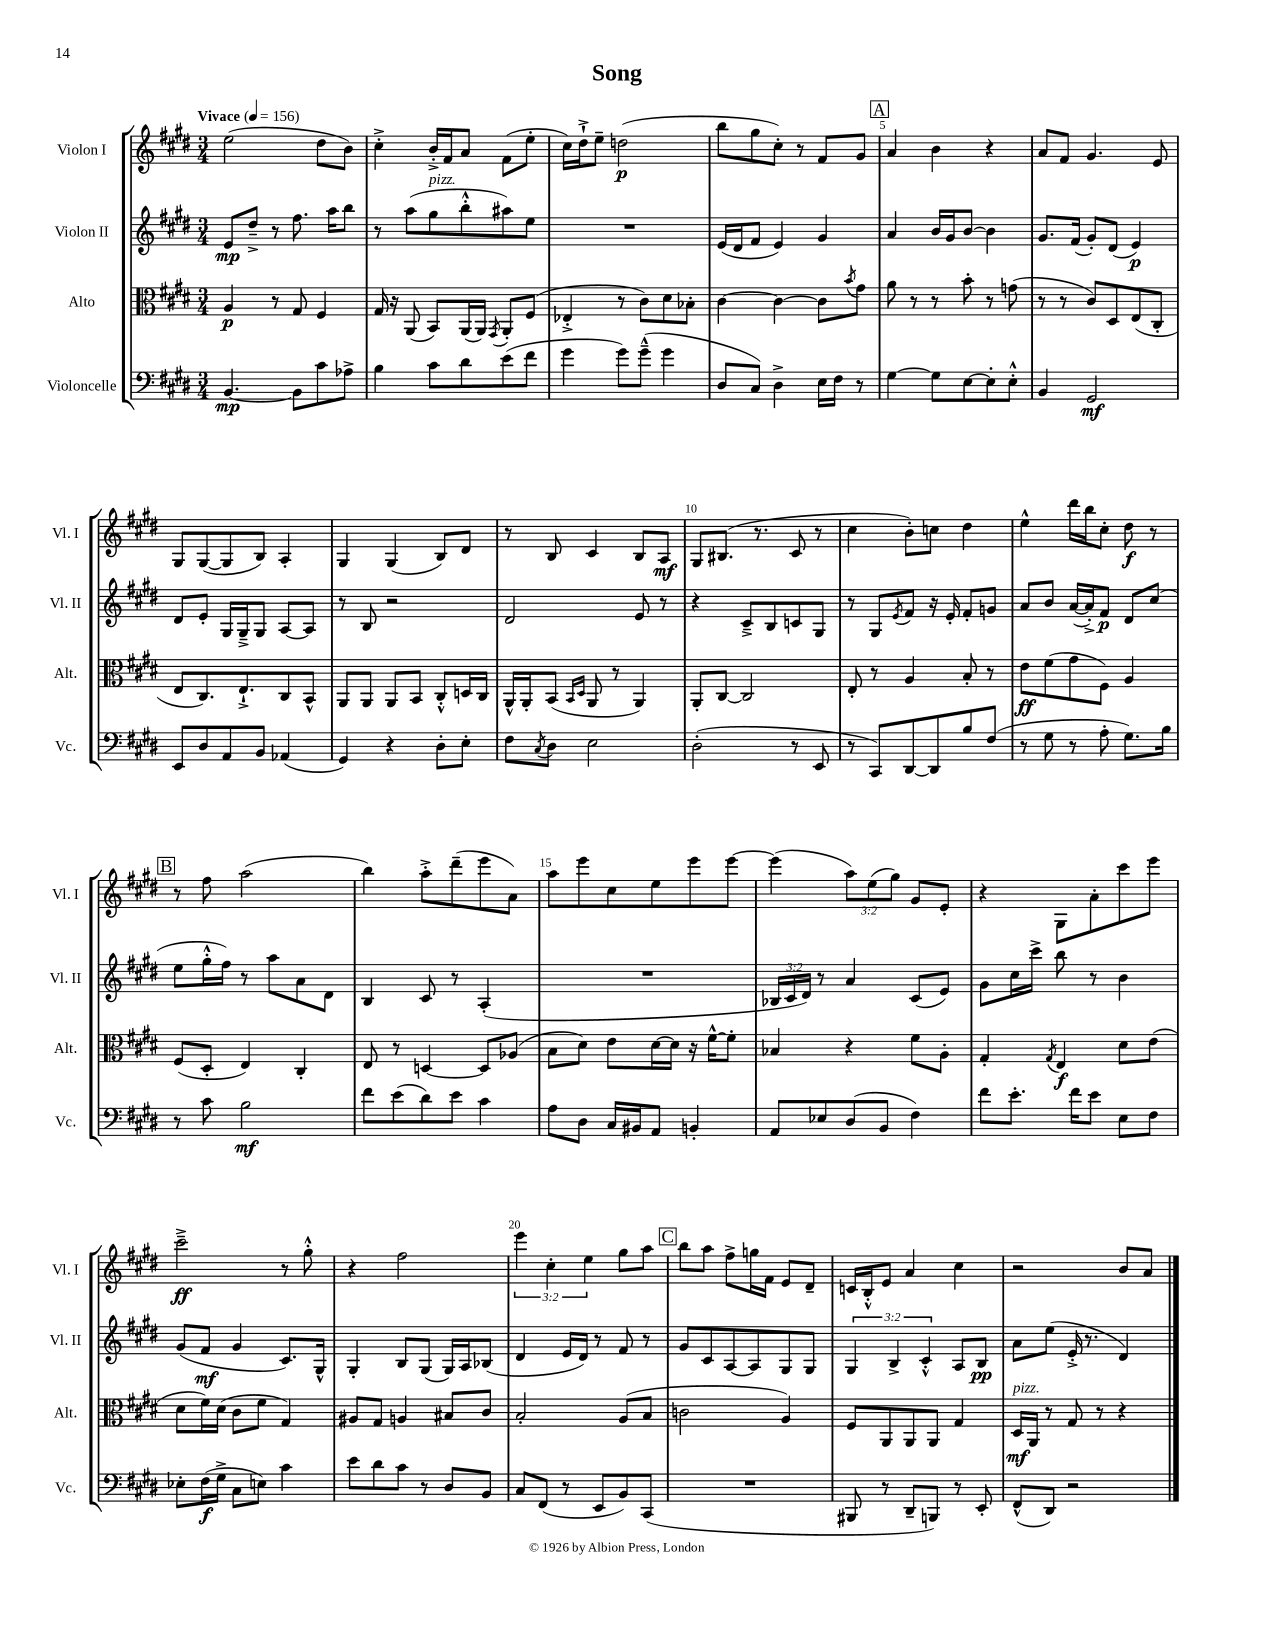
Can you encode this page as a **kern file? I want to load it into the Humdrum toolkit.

**kern	**kern	**kern	**kern
*staff4	*staff3	*staff2	*staff1
*clefF4	*clefC3	*clefG2	*clefG2
*k[f#c#g#d#]	*k[f#c#g#d#]	*k[f#c#g#d#]	*k[f#c#g#d#]
*M3/4	*M3/4	*M3/4	*M3/4
*MM156	*MM156	*MM156	*MM156
[4.BB/	4A/	8e/L	(2ee\
.	.	8dd#~^/J	.
.	8r	8r	.
8BB\]L	8G#/	8.ff#\	.
8c#\	4F#/	.	8dd#\L
.	.	16aa\LK	.
8A-^\J	.	8bb\J	8b\J)
=	=	=	=
4B\	16G#/	8r	4cc#'^\
.	16r	.	.
.	(8AA/	(8aa\L	.
8c#\L	8BB/L)	8gg#\	16b'^/LL
.	.	.	16f#/J
8d#\	(16AA/L	8bb'^^\	8a/J
.	16AA/JJ)	.	.
.	8qGG#/	.	.
(8e\	8AA'/L	8aa#\)	(8f#\L
8f#\J	(8F#/J	8ee\J	8ee'\J
=	=	=	=
4g#\	4E-'^/	2.r	16cc#\LL)
.	.	.	16dd#`^\J
.	.	.	8ee~\J
8g#\L)	8r	.	(2dd\
(8g#~^^\J	8c#\L)	.	.
4g#\	8d#\	.	.
.	8B-'\J	.	.
=	=	=	=
8D#/L	[4c#\	(16e/LL	8bb\L
.	.	16d#/J	.
8C#/J)	.	8f#/J	8gg#\
4D#^\	4c#\_	4e/)	8cc#'\J)
.	.	.	8r
16E\LL	8c#\]L	4g#/	8f#/L
16F#\JJ	.	.	.
.	8qb/	.	.
8r	8g#\J	.	8g#/J
=	=	=	=
[4G#\	8a\	4a/	4a/
.	8r	.	.
8G#\]L	8r	16b/LL	4b\
.	.	16g#/J	.
[8E\	8b'\	[8b/J	.
8E'\]	8r	4b\]	4r
8E'^^\J	(8g\	.	.
=	=	=	=
4BB/	8r	8.g#/L	8a/L
.	8r	.	8f#/J
.	.	(16f#/Jk	.
2GG#/	8c#/L)	8g#'/L)	4.g#/
.	8D#/	(8d#/J	.
.	(8E/	4e/)	.
.	8C#'/J	.	8e/
=	=	=	=
8EE/L	8E/L	8d#/L	8G#/L
8D#/	8.C#/)	8e'/J	([8G#/
8AA/	.	16G#/LL	8G#/]
.	8.E`^/	16G#~^/J	.
8BB/J	.	8G#/J	8B/J)
(4AA-/	8C#/	[8A/L	4A'/
.	8BB^^/J	8A/]J	.
=	=	=	=
4GG#/)	8AA/L	8r	4G#/
.	8AA/J	8B/	.
4r	8AA/L	2r	(4G#/
.	8BB/J	.	.
8D#'\L	8C#'^^/L	.	8B/L)
8E'\J	16D/L	.	8d#/J
.	16C#/JJ	.	.
=	=	=	=
8F#\L	16AA^^/LL	2d#/	8r
.	16AA'/J	.	.
8qC#/	.	.	.
8D#\J	(8BB/J	.	8B/
.	16qqBB/LL	.	.
.	16qqD#/JJ	.	.
2E\	8AA/	.	4c#/
.	8r	.	.
.	4AA/)	8e/	8B/L
.	.	8r	8A/J
=	=	=	=
(2D#'\	8AA'/L	4r	8G#/L
.	[8C#/J	.	(8.B#/J
.	2C#/]	8c#~^/L	.
.	.	.	8.r
.	.	8B/	.
8r	.	8c/	8c#/
8EE/	.	8G#/J	8r
=	=	=	=
8r	8E'/	8r	4cc#\
8CC#/L)	8r	8G#/L	.
.	.	8qe/	.
[8DD#/	4A/	8f#/J	8b'\L)
8DD#/]	.	16r	8cc\J
.	.	16e'/	.
8B/	8B'/	8f#'/L	4dd#\
(8F#/J	8r	8g/J	.
=	=	=	=
8r	8e\L	8a/L	4ee^^\
8G#\	(8f#\	8b/J	.
8r	8g#\	([16a/LL	16ddd#\LL
.	.	16a'^/]J)	16bb\J
8A'\	8F#\J)	8f#/J	8cc#'\J
8.G#\L)	4A/	8d#/L	8dd#\
.	.	(8cc#/J	8r
16B\Jk	.	.	.
=	=	=	=
8r	(8F#/L	8ee\L	8r
8c#\	8D#'/J	16gg#'^^\L	8ff#\
.	.	16ff#\JJ)	.
2B\	4E/)	8r	(2aa\
.	.	8aa\L	.
.	4C#'/	8a\	.
.	.	8d#\J	.
=	=	=	=
8f#\L	8E/	4B/	4bb\)
(8e\	8r	.	.
8d#\)	[4D/	8c#/	8aa'^\L
8e\J	.	8r	(8ddd#~\
4c#\	8D/]L	(4A'/	8eee\
.	(8A-/J	.	8a\J)
=	=	=	=
8A\L	8B\L	2.r	8aa\L
8D#\J	8d#\J)	.	8eee\
16C#/LL	8e\L	.	8cc#\
16BB#/J	.	.	.
8AA/J	[16d#\L	.	8ee\
.	16d#\]JJ	.	.
4BB'/	16r	.	8eee\
.	[16f#^^\LK	.	.
.	8f#'\]J	.	[8eee\J
=	=	=	=
8AA/L	4B-/	24B-/LL	(4eee\]
.	.	24c#/	.
.	.	24d#/JJ)	.
8E-/	.	8r	.
(8D#/	4r	4a/	12aa\L)
.	.	.	(12ee\
8BB/J	.	.	.
.	.	.	12gg#\J)
4F#\)	8f#\L	(8c#/L	8g#/L
.	8A'\J	8e/J)	8e'/J
=	=	=	=
8f#\L	4G#'/	8g#\L	4r
8.e'\J	.	16cc#\L	.
.	.	16ccc#^\JJ	.
.	8qG#/	.	.
.	4E/	8bb\	8G#\L
16f#\LK	.	.	.
8e\J	.	8r	8a'\
8E\L	8d#\L	4b\	8ccc#\
8F#\J	(8e\J	.	8eee\J
=	=	=	=
8E-'\L	8d#\L	(8g#/L	2ccc#~^\
(16F#\L	16f#\L)	8f#/J	.
16G#^\JJ	(16d#\JJ	.	.
8C#\L	8c#\L	4g#/	.
8E\J)	8f#\J	.	.
4c#\	4G#/)	8.c#/L)	8r
.	.	.	8gg#'^^\
.	.	16G#^^/Jk	.
=	=	=	=
8e\L	8A#/L	4G#'/	4r
8d#\	8G#/J	.	.
8c#\J	4A/	8B/L	2ff#\
8r	.	(8G#/J	.
8D#/L	8B#/L	16G#/LL)	.
.	.	16A/J	.
8BB/J	8c#/J	(8B-/J	.
=	=	=	=
8C#/L	2B'/	4d#/	6eee\
(8FF#/J	.	.	.
.	.	.	6cc#'\
8r	.	16e/LL	.
.	.	16d#/JJ)	.
.	.	.	6ee\
8EE/L	.	8r	.
8BB/)	(8A/L	8f#/	8gg#\L
(8CC#/J	8B/J	8r	8aa\J
=	=	=	=
2.r	2c\	8g#/L	8bb\L
.	.	8c#/	8aa\J
.	.	[8A/	8ff#^\L
.	.	8A/]	16gg\L
.	.	.	16f#\JJ
.	4A/)	8G#/	8e/L
.	.	8G#/J	8d#~/J
=	=	=	=
8BBB#/	8F#/L	6G#/	16c/LL
.	.	.	16B'^^/J
8r	8AA/	.	8e/J
.	.	6B^/	.
8DD#~/L	8AA/	.	4a/
.	.	6c#'^^/	.
8BBB/J)	8AA/J	.	.
8r	4G#/	8A/L	4cc#\
8EE'/	.	8B/J	.
=	=	=	=
(8FF#^^/L	16D#/LL	8a\L	2r
.	16AA/JJ	.	.
8DD#/J)	8r	(8ee\J	.
2r	8G#/	16e'^/	.
.	.	8.r	.
.	8r	.	.
.	4r	4d#/)	8b/L
.	.	.	8a/J
==	==	==	==
*-	*-	*-	*-
